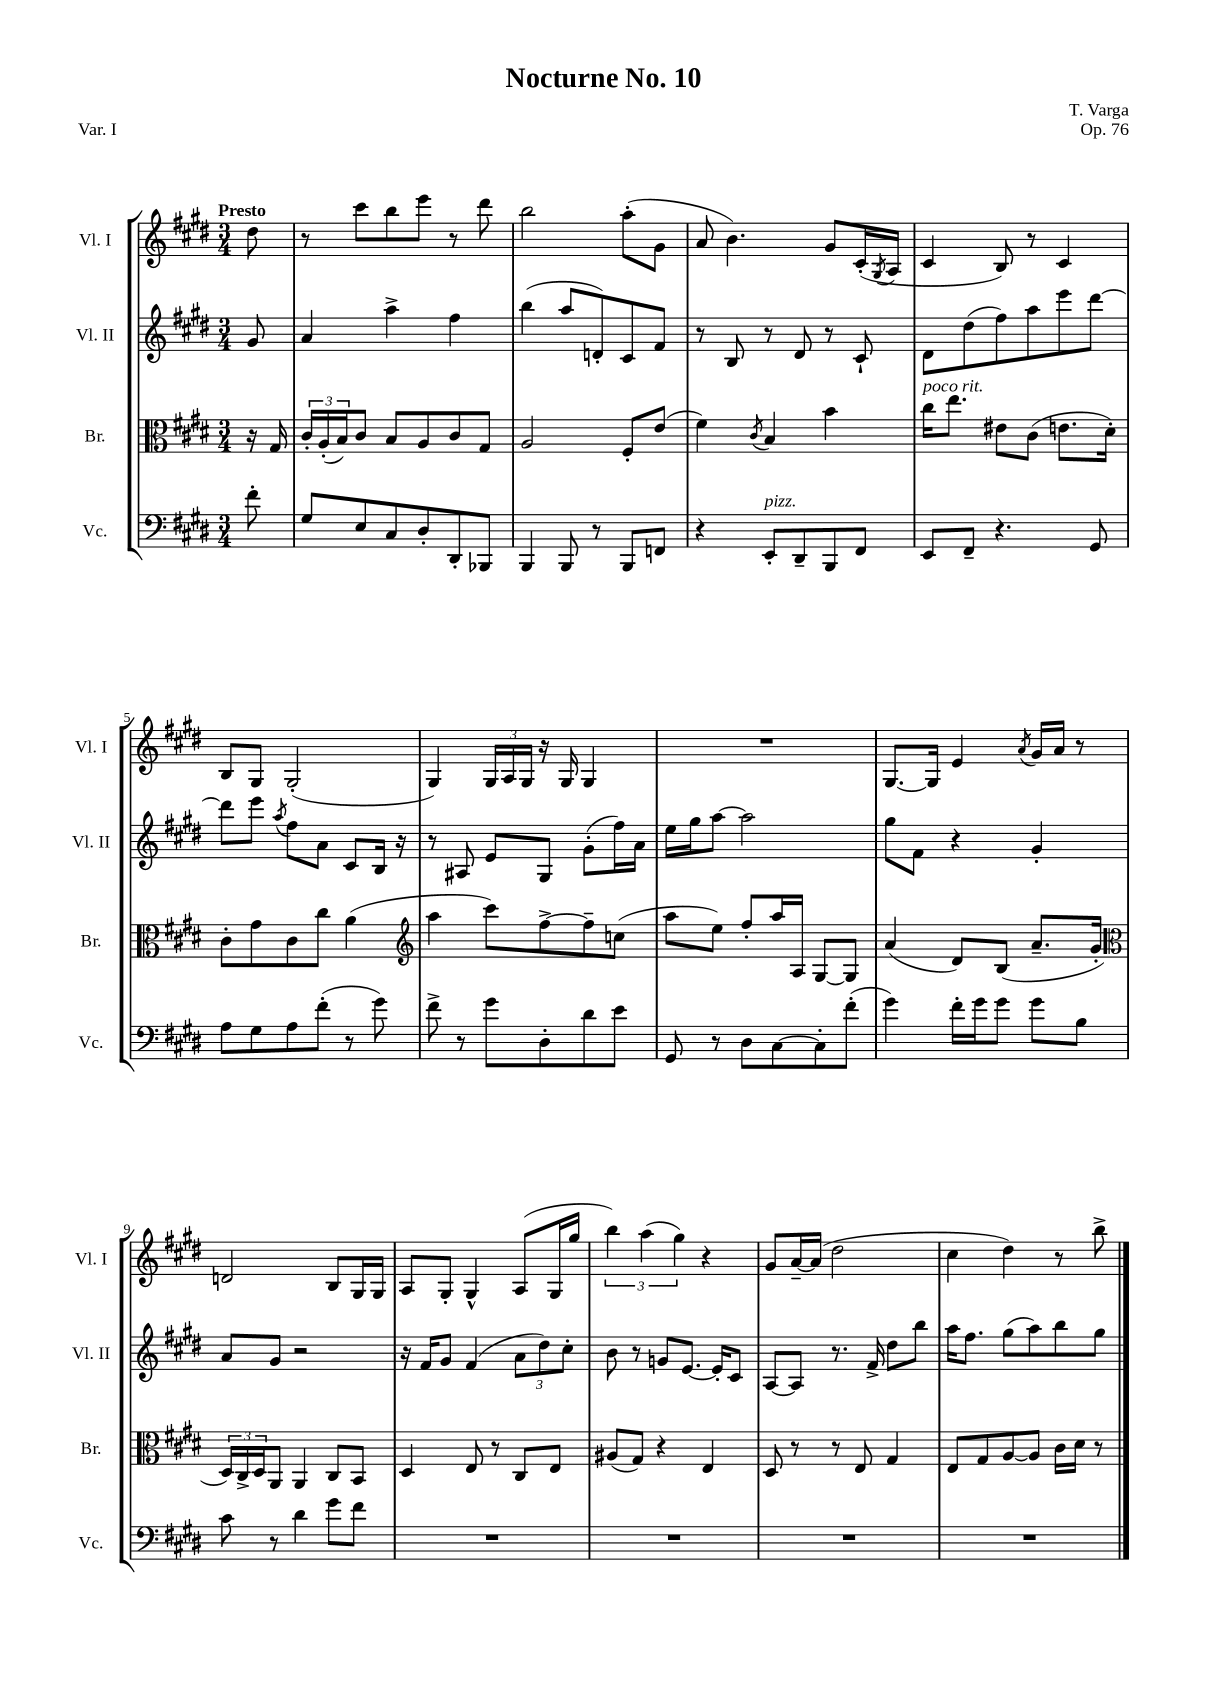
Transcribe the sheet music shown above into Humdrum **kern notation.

**kern	**kern	**kern	**kern
*part4	*part3	*part2	*part1
*staff4	*staff3	*staff2	*staff1
*I"Vc.	*I"Br.	*I"Vl. II	*I"Vl. I
*I'Vc.	*I'Br.	*I'Vl. II	*I'Vl. I
*clefF4	*clefC3	*clefG2	*clefG2
*k[f#c#g#d#]	*k[f#c#g#d#]	*k[f#c#g#d#]	*k[f#c#g#d#]
*M3/4	*M3/4	*M3/4	*M3/4
=	=	=	=
!	!	!	!LO:TX:a:B:t=Presto
8f#'\	16r	8g#/	8dd#\
.	16G#/	.	.
=1	=1	=1	=1
8G#/L	24c#'/LL	4a/	8r
.	(24A'/	.	.
.	24B/J)	.	.
8E/	8c#/J	.	8ccc#\L
8C#/	8B/L	4aa^\	8bb\
8D#'/	8A/	.	8eee\J
8DD#'/	8c#/	4ff#\	8r
8BBB-X/J	8G#/J	.	8ddd#\
=2	=2	=2	=2
4BBB/	2A/	(4bb\	2bb\
8BBB/	.	8aa/L	.
8r	.	8dn'/)	.
8BBB/L	8F#'/L	8c#/	(8aa'\L
8FFn/J	(8e/J	8f#/J	8g#\J
=3	=3	=3	=3
4r	4f#\)	8r	8a/
.	.	8B/	4.b\)
.	8qc#/	.	.
!LO:TX:a:i:t=pizz.	!	!	!
8EE'/L	4B/	8r	.
8DD#~/	.	8d#/	.
8BBB/	4b\	8r	8g#/L
8FF#/J	.	8c#`/	(16c#'/L
.	.	.	8qG#/
.	.	.	16A/JJ
=4	=4	=4	=4
!	!LO:TX:a:i:t=poco rit.	!	!
8EE/L	16cc#\KL	8d#\L	4c#/
.	8.ee\J	.	.
8FF#~/J	.	(8dd#\	.
4.r	8e#X\L	8ff#\)	8B/)
.	(8c#\J	8aa\	8r
.	8.en\L	8eee\	4c#/
8GG#/	.	[8ddd#\J	.
.	16d#'\Jk)	.	.
!!LO:LB:g=z
=5	=5	=5	=5
8A\L	8c#'\L	8ddd#\L]	8B/L
8G#\	8g#\	8eee\J	8G#/J
.	.	8qaa/	.
8A\	8c#\	8ff#\L	(2G#'/
(8f#'\J	8cc#\J	8a\J	.
8r	(4a\	8c#/L	.
8g#\)	.	16B/Jk	.
.	.	16r	.
=6	=6	=6	=6
*	*clefG2	*	*
8f#^\	4aa\	8r	4G#/)
8r	.	8A#X/	.
8g#\L	8ccc#\L)	8e/L	24G#/LL
.	.	.	24A/
.	.	.	24G#/JJ
8D#'\	[8ff#^\	8G#/J	16r
.	.	.	16G#/
8d#\	8ff#~\]	(8g#'\L	4G#/
8e\J	(8ccn\J	16ff#\L)	.
.	.	16a\JJ	.
=7	=7	=7	=7
8GG#/	8aa\L	16ee\LL	2.r
.	.	16gg#\J	.
8r	8ee\J)	[8aa\J	.
8D#\L	8ff#'/L	2aa\]	.
[8C#\	16aa/L	.	.
.	16A/JJ	.	.
8C#'\]	[8G#/L	.	.
(8f#'\J	8G#/J]	.	.
=8	=8	=8	=8
4g#\)	(4a/	8gg#\L	[8.G#/L
.	.	8f#\J	.
.	.	.	16G#/Jk]
16f#'\LL	8d#/L)	4r	4e/
16g#\J	.	.	.
8g#\J	(8B/J	.	.
.	.	.	8qa/
8g#\L	8.a~/L	4g#'/	16g#/LL
.	.	.	16a/JJ
8B\J	.	.	8r
.	16g#'/Jk	.	.
!!LO:LB:g=z
=9	=9	=9	=9
*	*clefC3	*	*
8c#\	24D#/LL)	8a/L	2dn/
.	24C#^/	.	.
.	24D#/J	.	.
8r	8AA/J	8g#/J	.
4d#\	4AA/	2r	.
8g#\L	8C#/L	.	8B/L
8f#\J	8BB/J	.	16G#/L
.	.	.	16G#/JJ
=10	=10	=10	=10
2.r	4D#/	16r	8A/L
.	.	16f#/KL	.
.	.	8g#/J	8G#'/J
.	8E/	(4f#/	4G#^^/
.	8r	.	.
.	8C#/L	12a\L	(8A/L
.	.	12dd#\)	.
.	8E/J	.	16G#/L
.	.	12cc#'\J	.
.	.	.	16gg#/JJ
=11	=11	=11	=11
2.r	(8A#X/L	8b\	6bb\)
.	8G#/J)	8r	.
.	.	.	(6aa\
.	4r	8gn/L	.
.	.	.	6gg#\)
.	.	[8.e/J	.
.	4E/	.	4r
.	.	16e'/KL]	.
.	.	8c#/J	.
=12	=12	=12	=12
2.r	8D#/	[8A/L	8g#/L
.	8r	8A/J]	[16a~/L
.	.	.	(16a/JJ]
.	8r	8.r	2dd#\
.	8E/	.	.
.	.	16f#^/	.
.	4G#/	8dd#\L	.
.	.	8bb\J	.
=13	=13	=13	=13
2.r	8E/L	16aa\KL	4cc#\
.	.	8.ff#\J	.
.	8G#/	.	.
.	[8A/	(8gg#\L	4dd#\)
.	8A/J]	8aa\)	.
.	16c#\LL	8bb\	8r
.	16d#\JJ	.	.
.	8r	8gg#\J	8bb^\
==	==	==	==
*-	*-	*-	*-
